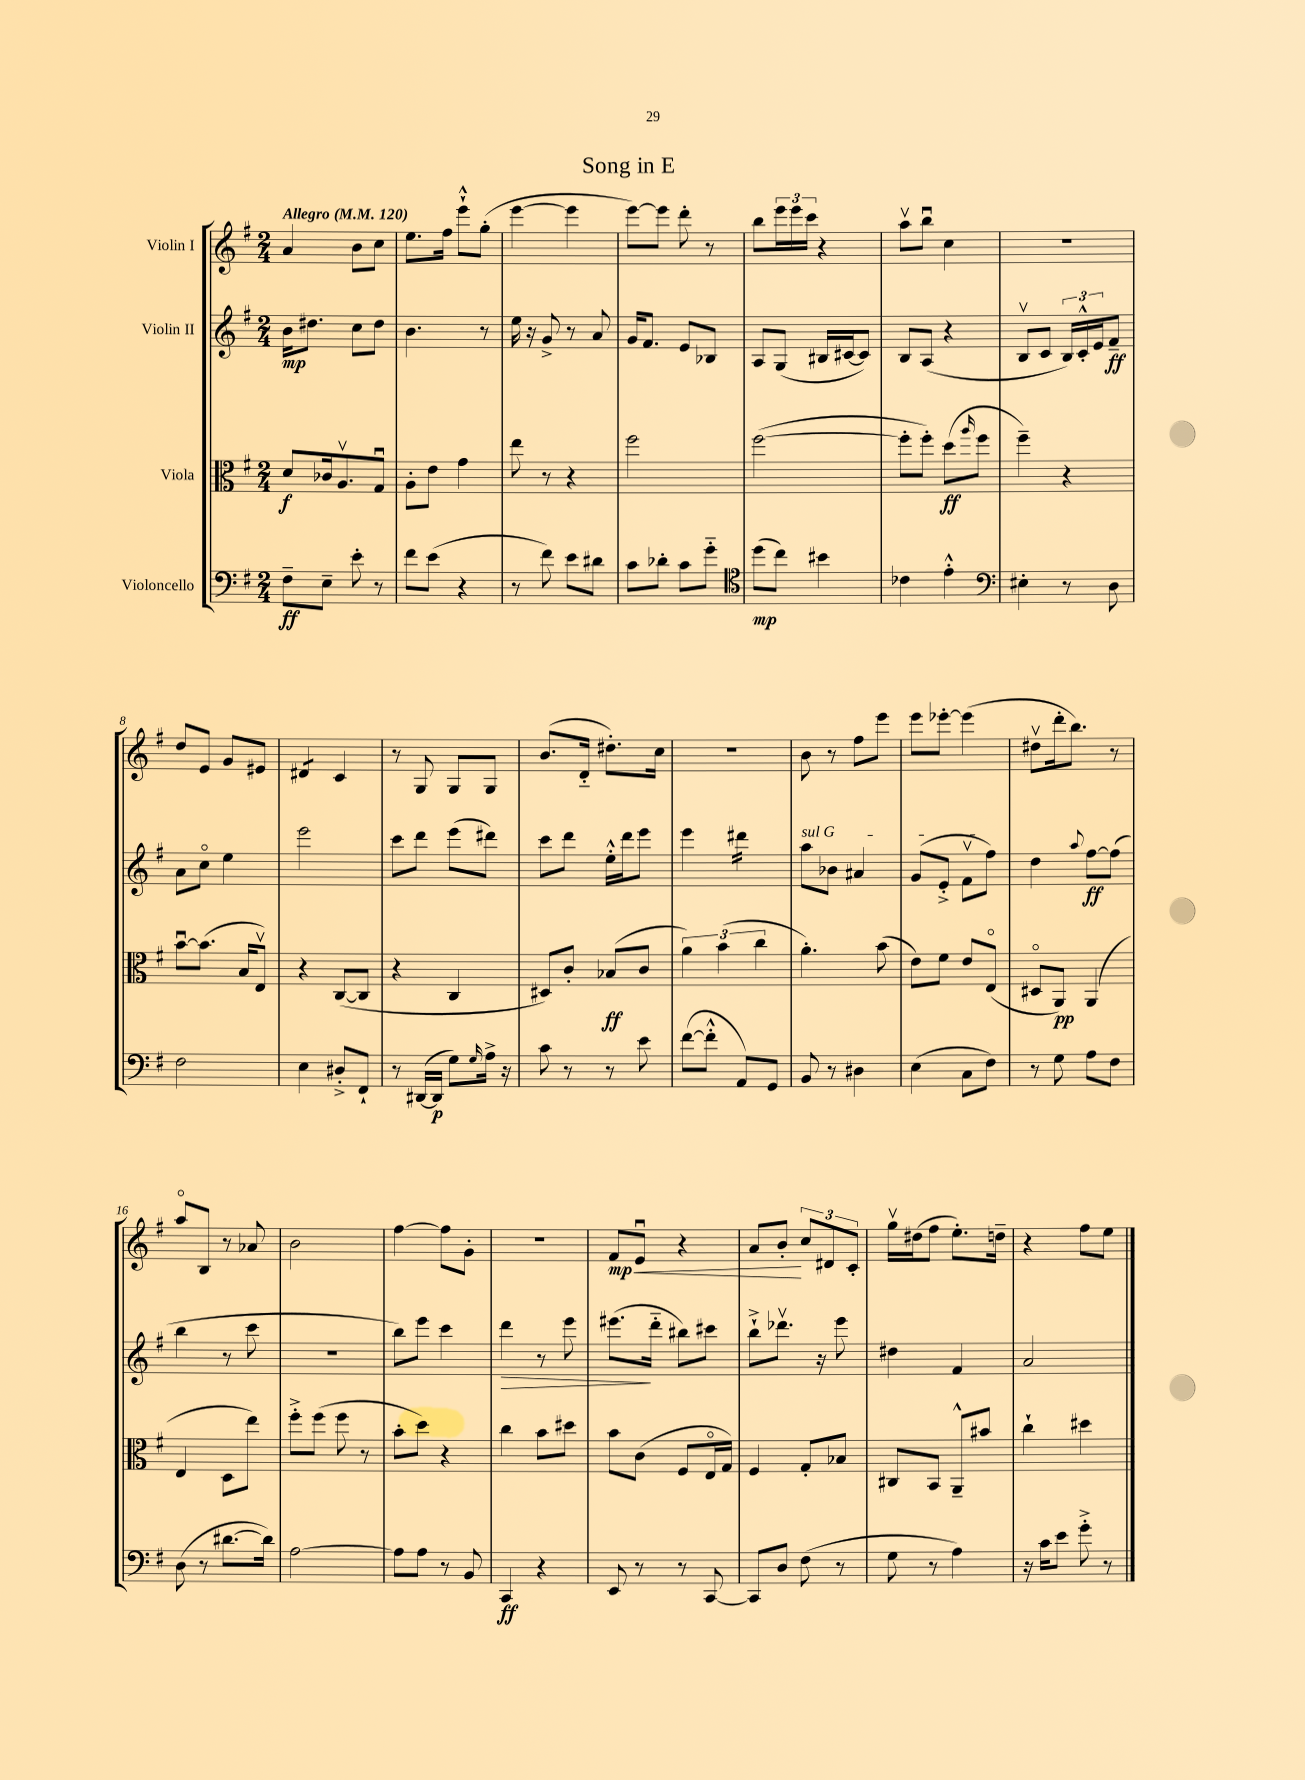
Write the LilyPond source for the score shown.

\header { title = "Song in E" }
<<
\new StaffGroup <<
\new Staff = "s0" \with { instrumentName = "Violin I" } {
    \clef treble \key g \major \numericTimeSignature \time 2/4 \tempo "Allegro" 4 = 120
    a'4 b'8 c''8 |
    e''8. fis''16 e'''8-!-^ g''8-.( |
    e'''4~ e'''4 |
    e'''8~) e'''8 d'''8-. r8 |
    b''8 \tuplet 3/2 { e'''16 e'''16 c'''16 } r4 |
    a''8\upbow b''8\downbow c''4 |
    r2 |
    d''8 e'8 g'8 eis'8 |
    dis'4:8 c'4 |
    r8 g8 g8 g8 |
    b'8.( d'16-_ dis''8.-.) c''16 |
    r2 |
    b'8 r8 fis''8 e'''8 |
    e'''8 ees'''8~-. ees'''4( |
    dis''8\upbow d'''16-. b''8.) r8 |
    a''8\flageolet b8 r8 aes'8 |
    b'2 |
    fis''4~ fis''8 g'8-. |
    r2 |
    fis'8\mp\< e'8\downbow r4 |
    a'8 b'8-.\! \tuplet 3/2 { c''8 dis'8 c'8-. } |
    g''16\upbow dis''16( fis''8 e''8.-.) d''16-- |
    r4 fis''8 e''8 \bar "|." |
}
\new Staff = "s1" \with { instrumentName = "Violin II" } {
    \clef treble \key g \major \numericTimeSignature \time 2/4
    b'16\mp dis''8. c''8 dis''8 |
    b'4. r8 |
    e''16 r16 g'8-> r8 a'8 |
    g'16 fis'8. e'8 bes8 |
    a8 g8( bis16 cis'16~ cis'8) |
    b8 a8( r4 |
    b8\upbow c'8 \tuplet 3/2 { b16) c'16-.-^ e'16 } fis'8--\ff |
    a'8 c''8\flageolet e''4 |
    e'''2 |
    c'''8 d'''8 e'''8( dis'''8) |
    c'''8 d'''8 e''16-.-^ d'''16 e'''8 |
    e'''4 dis'''4:16 |
    \once \override TextSpanner.bound-details.left.text = \markup { \italic "sul G" } a''8\startTextSpan bes'8 ais'4 |
    g'8( e'8-.-> fis'8\upbow fis''8\stopTextSpan) |
    d''4 \appoggiatura { a''8 } fis''8~\ff fis''8( |
    b''4 r8 c'''8 |
    R2 |
    b''8) e'''8 c'''4 |
    d'''4\> r8 e'''8 |
    eis'''8.\!( d'''16-_ bis''8) cis'''8 |
    b''8-!-> des'''8.\upbow r16 e'''8 |
    dis''4 fis'4 |
    a'2 \bar "|." |
}
\new Staff = "s2" \with { instrumentName = "Viola" } {
    \clef alto \key g \major \numericTimeSignature \time 2/4
    d'8\f ces'16 a8.\upbow g8\downbow |
    a8-. e'8 g'4 |
    e''8 r8 r4 |
    fis''2 |
    fis''2~( |
    fis''8-. fis''8-.) d''8\ff( \grace { a''16 } fis''8 |
    fis''4--) r4 |
    b'8~\downbow b'8.( b16 e8\upbow) |
    r4 c8~( c8 |
    r4 c4 |
    dis8) c'8-. bes8\ff( c'8 |
    \tuplet 3/2 { a'4) b'4( c''4 } |
    a'4.-.) b'8( |
    e'8) fis'8 e'8 e8\flageolet( |
    dis8\flageolet a,8\pp) a,4( |
    e4 d8 e''8) |
    fis''8-.-> fis''8( fis''8 r8 |
    b'8-. d''8) r4 |
    c''4 b'8 dis''8 |
    b'8 c'8( fis8 e16\flageolet g16) |
    fis4 g8-. bes8 |
    cis8 b,8 a,8---^ bis'8 |
    c''4-! dis''4 \bar "|." |
}
\new Staff = "s3" \with { instrumentName = "Violoncello" } {
    \clef bass \key g \major \numericTimeSignature \time 2/4
    fis8--\ff e8-- e'8-. r8 |
    fis'8 e'8( r4 |
    r8 fis'8) e'8 dis'8 |
    c'8 des'8-. c'8 g'8-_ |
    \clef tenor d''8\mp( c''8) bis'4 |
    ces'4 e'4-.-^ |
    \clef bass eis4-. r8 d8 |
    fis2 |
    e4 dis8-.-> fis,8-! |
    r8 dis,16~( dis,16\p g8) \grace { g16 } a16-> r16 |
    c'8 r8 r8 e'8 |
    fis'8~( fis'8-.-^ a,8) g,8 |
    b,8 r8 dis4 |
    e4( c8 fis8) |
    r8 g8 a8 fis8 |
    d8( r8 dis'8.~ dis'16) |
    a2~ |
    a8 a8 r8 b,8 |
    c,4\ff r4 |
    e,8 r8 r8 c,8~ |
    c,8 d8 fis8( r8 |
    g8 r8 a4) |
    r16 c'16 e'8 g'8-.-> r8 \bar "|." |
}
>>
>>
